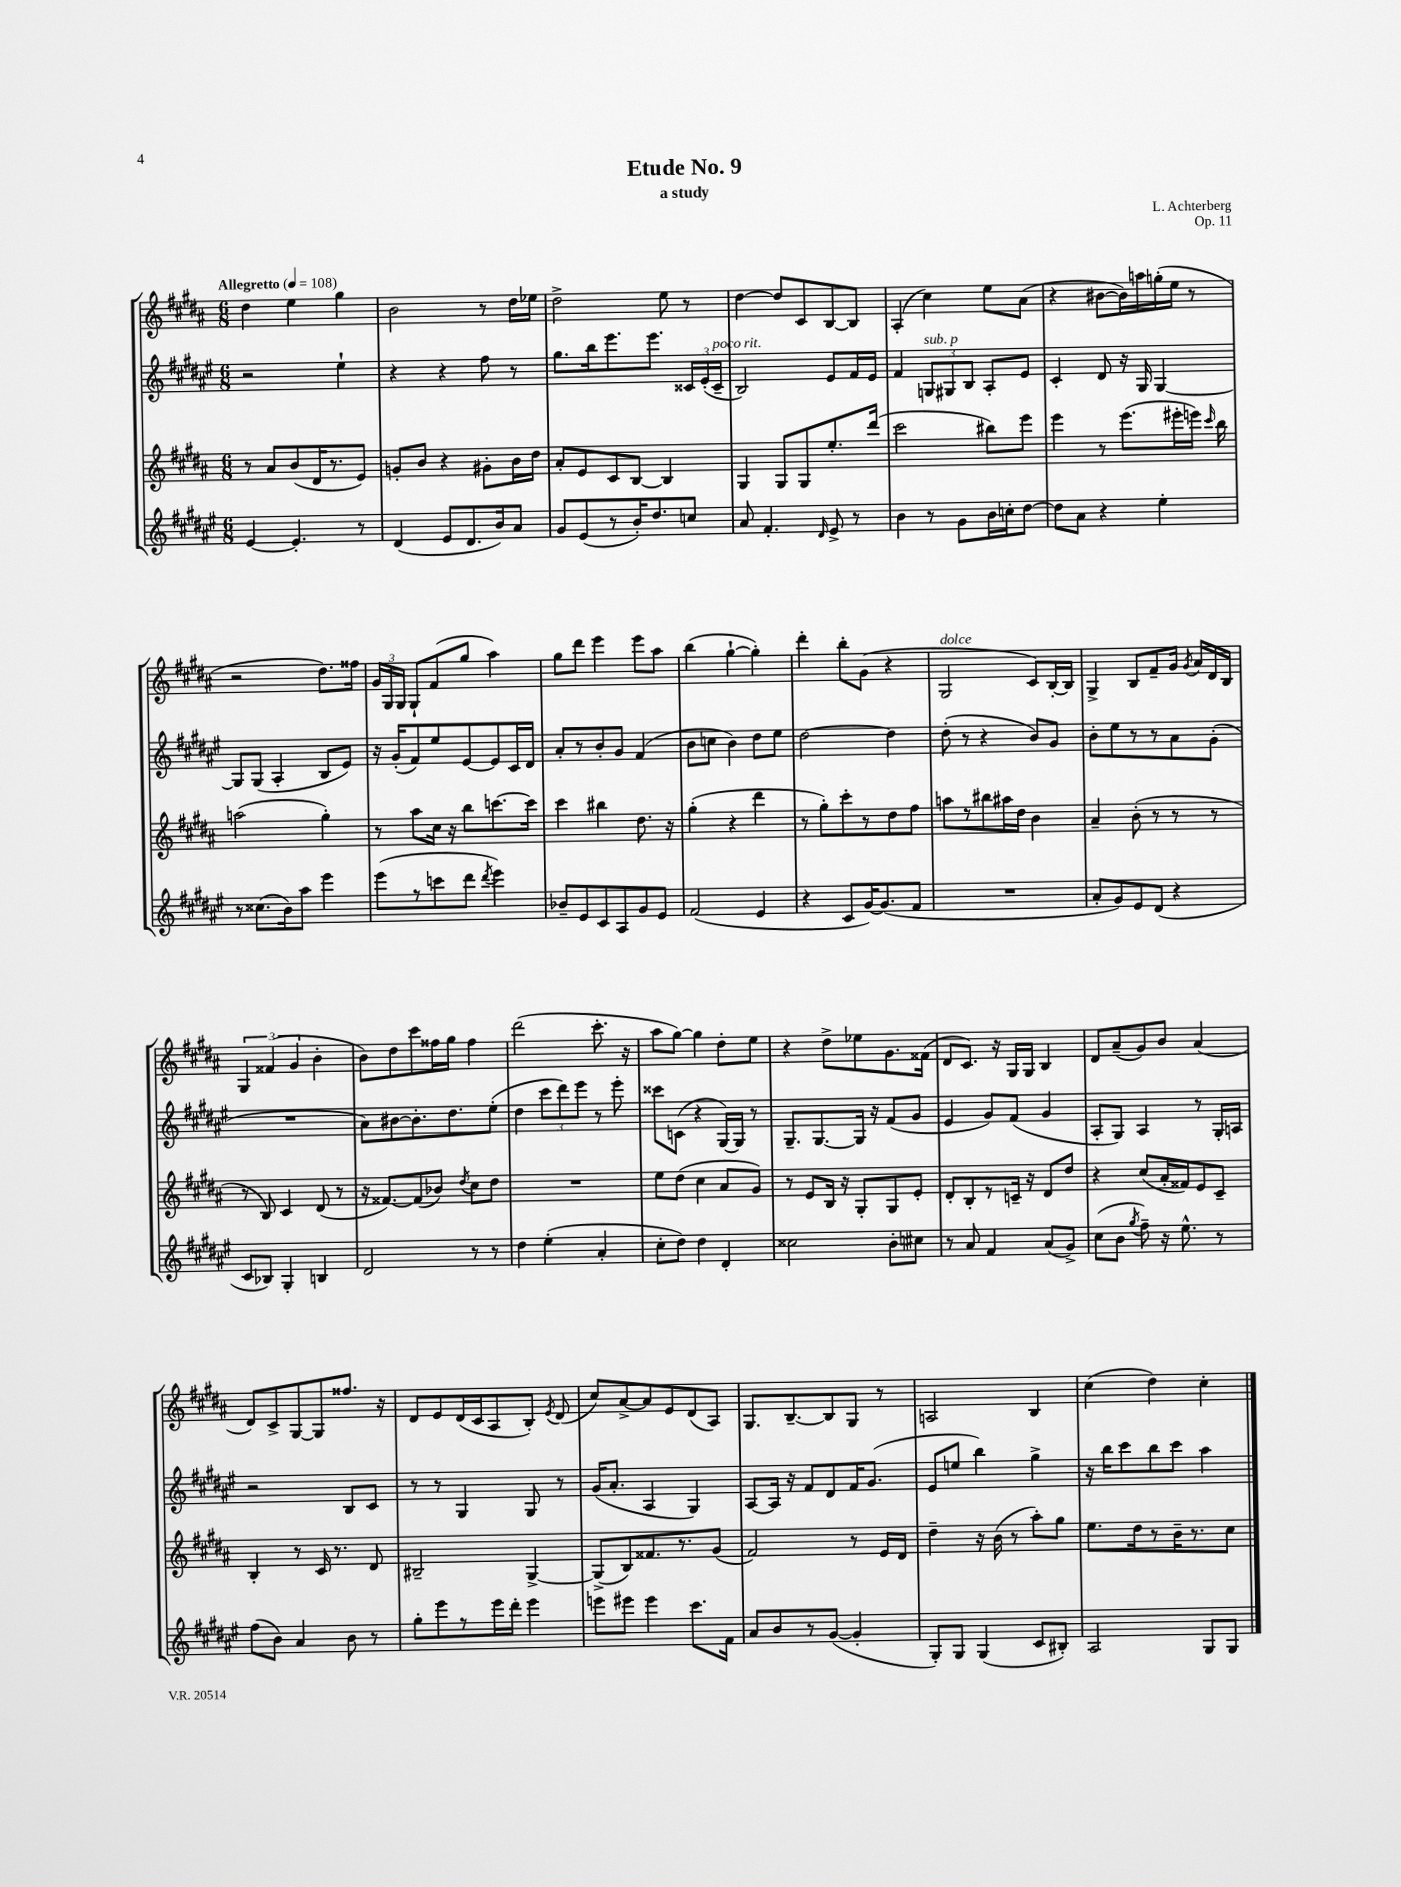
\header { title = "Etude No. 9" composer = "L. Achterberg" subtitle = "a study" opus = "Op. 11" }
<<
\new StaffGroup <<
\new Staff = "s0" {
    \clef treble \key b \major \numericTimeSignature \time 6/8 \tempo "Allegretto" 4 = 108
    \autoBeamOff dis''4 e''4 gis''4 |
    b'2 r8 dis''16[ ees''16] |
    dis''2-> e''8 r8 |
    dis''4~ dis''8[ cis'8 b8~ b8] |
    ais4-.( cis''4) e''8[ ais'8]( |
    r4 bis'8[~ bis'16) a''16 g''16-.( e''16] r8 |
    r2 dis''8.[) fisis''16] |
    \tuplet 3/2 { gis'16[ gis16 gis16] } gis8[-! fis'8( gis''8] ais''4) |
    gis''8[ dis'''8] e'''4 e'''8[ ais''8] |
    b''4( gis''4~-! gis''4-.) |
    dis'''4-. b''8[-. gis'8]( r4 |
    gis2^\markup { \italic "dolce" } cis'8[) b16~-. b16] |
    gis4-> b8[ fis'8-- gis'16] \acciaccatura { gis'8 } ais'16[ dis'16 b16] |
    \tuplet 3/2 { gis4 fisis'4( gis'4 } b'4-. |
    b'8[) dis''8 cis'''8 fisis''16 gis''16] fisis''4 |
    dis'''2( cis'''8.-. r16 |
    ais''8[ gis''8]~) gis''4 dis''8[-. e''8] |
    r4 dis''8[-> ees''8 gis'8. fisis'16]( |
    dis'8[ cis'8.]) r16 gis16[ gis16] b4 |
    dis'8[ ais'8--( gis'8) b'8] ais'4( |
    dis'8[) cis'8-> gis8~ gis8 fisis''8.] r16 |
    dis'8[ e'8 dis'16( cis'16 ais8 b8]-.) \acciaccatura { e'8 } dis'8( |
    cis''8[) ais'8~-> ais'8 e'8 dis'8( ais8]) |
    gis8.[ b8.~-- b8 gis8] r8 |
    a2 b4 |
    cis''4( dis''4) cis''4-. \bar "|." |
}
\new Staff = "s1" {
    \clef treble \key fis \major \numericTimeSignature \time 6/8
    \autoBeamOff r2 eis''4-! |
    r4 r4 fis''8 r8 |
    gis''8.[ b''16 eis'''8. eis'''8.] \tuplet 3/2 { cisis'16[ eis'16-.( cisis'16]--^\markup { \italic "poco rit." } } |
    b2) eis'8[ fis'16 eis'16] |
    fis'4 \tuplet 3/2 { g8[^\markup { \italic "sub. p" } gis8 b8] } ais8[-. eis'8] |
    cis'4-. dis'8 r16 gis16 gis4~ |
    gis8[ gis8]( ais4-. b8[ eis'8]) |
    r16 gis'16[-.( fis'8) eis''8 eis'8~ eis'8 cis'16 dis'16] |
    ais'8[-. r8 b'8-. gis'8] fis'4( |
    b'8[ c''8] b'4) dis''8[ eis''8] |
    dis''2~ dis''4 |
    dis''8-.( r8 r4 b'8[) gis'8] |
    b'8[-. eis''8 r8 r8 ais'8 gis'8]-.( |
    R2. |
    ais'8[) bis'8~ bis'8.-. dis''8. eis''8]-.( |
    dis''4 \tuplet 3/2 { cis'''8[ dis'''8) eis'''8] } r8 eis'''8-. |
    cisis'''8[ c'8]( r4 gis16[~) gis16] r8 |
    gis8.[-- gis8.~ gis16] r16 fis'8[( gis'8] |
    eis'4 gis'8[) fis'8]( gis'4 |
    ais8[-. gis8]) ais4 r8 gis16[-. a16] |
    r2 b8[ cis'8] |
    r8 r8 gis4 gis8 r8 |
    gis'16[( ais'8.]-. ais4 gis4) |
    ais8[~ ais16] r16 fis'8[ dis'8 fis'16 gis'8.]( |
    eis'8[ e''8] b''4) gis''4-> |
    r16 b''16[ cis'''8 b''8 cis'''8] ais''4 \bar "|." |
}
\new Staff = "s2" {
    \clef treble \key b \major \numericTimeSignature \time 6/8
    \autoBeamOff r8 ais'8[ b'8( dis'16 r8. e'8]) |
    g'8[-. b'8] r4 gis'8[-. b'16 dis''16] |
    ais'8[-. e'8 cis'8 b8]~ b4 |
    gis4 gis8[ gis8 e''8.-. dis'''16]( |
    cis'''2 bis''8[) e'''8] |
    e'''4 r8 e'''8.[( eis'''16-. e'''16]) \grace { cis'''16 } b''16 |
    a''2( gis''4-.) |
    r8 ais''8[ cis''16] r16 b''8[ c'''8.~ c'''16] |
    cis'''4 bis''4 dis''8. r16 |
    gis''4-.( r4 dis'''4 |
    r8 gis''8[-.) cis'''8-. r8 dis''8 fis''8] |
    a''8[ r8 bis''8 ais''16 dis''16] b'4 |
    ais'4-- b'8-.( r8 r8 r8 |
    r8 b8) cis'4 dis'8( r8 |
    r16 fisis'8.[~) fisis'8( bes'8]) \acciaccatura { dis''8 } cis''8[ dis''8] |
    R2. |
    e''8[ dis''8]( cis''4 ais'8[ gis'8]) |
    r8 e'8[ b16] r16 gis8[-. gis8 e'8]-. |
    dis'8[-. b8-. r8 c'16]-- r16 dis'8[ dis''8] |
    r4 cis''8[( ais'16-. fisis'16) e'8 cis'8]-- |
    b4-. r8 cis'16 r8. dis'8 |
    bis2-- gis4~-> |
    gis8[->( b8) fisis'8. r8. gis'8]( |
    fis'2) r8 e'16[ dis'16] |
    dis''4-- r16 b'16( r8 ais''8[-.) gis''8] |
    e''8.[ dis''16 r8 b'16-- r8. cis''8] \bar "|." |
}
\new Staff = "s3" {
    \clef treble \key fis \major \numericTimeSignature \time 6/8
    \autoBeamOff eis'4~ eis'4.-. r8 |
    dis'4( eis'8[ dis'8. b'16) ais'8] |
    gis'8[ eis'8( r8 b'16-.) dis''8. c''8] |
    ais'8 fis'4.-. \grace { dis'16 } eis'8-> r8 |
    b'4 r8 gis'8[ b'16 c''16-. dis''8]~ |
    dis''8[ ais'8] r4 eis''4-. |
    r8 cisis''8.[( b'16) ais''8] eis'''4 |
    eis'''8[( r8 c'''8 dis'''8] \acciaccatura { dis'''8 } eis'''4) |
    bes'8[-- eis'8 cis'8 ais8 gis'8 eis'8] |
    fis'2( eis'4 |
    r4 cis'8[ gis'16~) gis'8.( fis'8] |
    R2. |
    ais'8[-. gis'8) eis'8 dis'8]( r4 |
    cis'8[ bes8]) gis4-. b4 |
    dis'2 r8 r8 |
    dis''4 eis''4-.( ais'4-. |
    cis''8[-. dis''8]) dis''4 dis'4-. |
    cisis''2 b'8[-. cis''8] |
    r8 ais'8 fis'4 ais'8[( gis'8]->) |
    cis''8[( b'8] \acciaccatura { gis''8 } fis''8--) r16 eis''8.-^ r8 |
    fis''8[( b'8]) ais'4 b'8 r8 |
    gis''8[-. eis'''8 r8 eis'''16 dis'''16]-. eis'''4 |
    e'''8[ eis'''8] eis'''4 cis'''8.[ fis'16] |
    ais'8[ b'8 r8 gis'8]~( gis'4-. |
    gis8[-.) gis8] gis4( cis'8[ bis8]-.) |
    ais2 gis8[ gis8] \bar "|." |
}
>>
>>
\layout { \context { \Score \remove "Bar_number_engraver" } }
